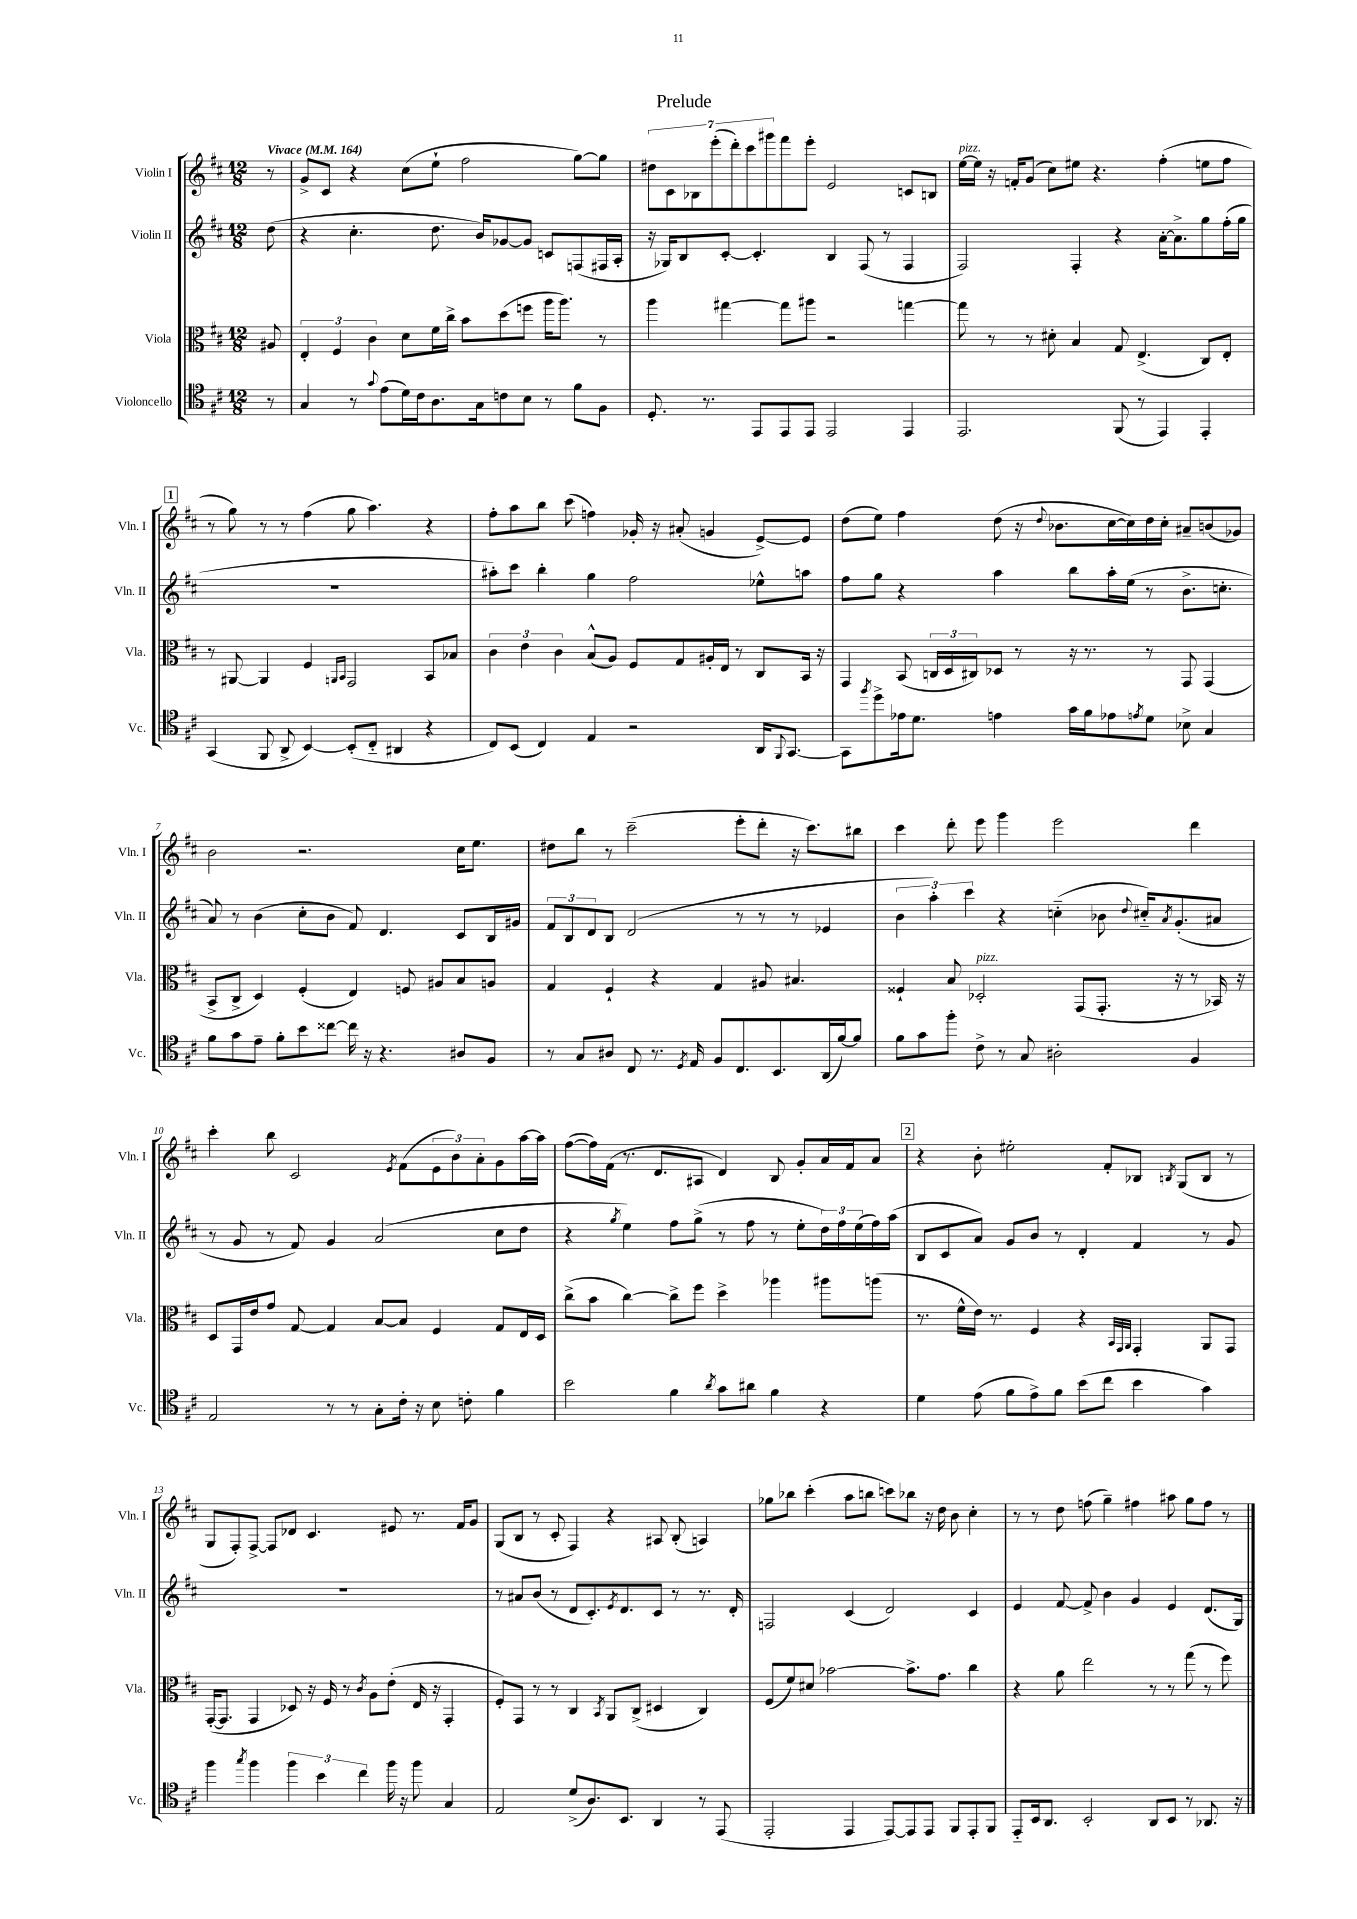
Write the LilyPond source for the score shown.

\header { title = "Prelude" }
<<
\new StaffGroup <<
\new Staff = "s0" \with { instrumentName = "Violin I" shortInstrumentName = "Vln. I" } {
    \clef treble \key d \major \numericTimeSignature \time 12/8 \partial 8 \tempo "Vivace" 4 = 164
    r8 |
    g'8-> cis'8 r4 cis''8( e''8-! fis''2 g''8~) g''8 |
    \tuplet 7/4 { dis''8 cis'8 bes8 e'''8-.( d'''8-.) cis'''8 gis'''8 } fis'''8 e'''8-. e'2 c'8 b8 |
    e''16~^\markup { \italic "pizz." } e''16 r16 f'16-. g'8( cis''8) eis''8 r4. fis''4-.( e''8 fis''8 |
    \mark \markup { \box "1" } r8 g''8) r8 r8 fis''4( g''8 a''4.) r4 |
    fis''8-. a''8 b''8 cis'''8( f''4) ges'16-. r16 ais'8-.( g'4 e'8~->) e'8 |
    d''8( e''8) fis''4 d''8( r16 \appoggiatura { d''8 } bes'8. cis''16~ cis''16) d''16 cis''16-. ais'8-- b'8( ges'8) |
    b'2 r2. cis''16 e''8. |
    dis''8 b''8 r8 cis'''2--( e'''8-. d'''8-. r16 cis'''8.) bis''8 |
    cis'''4 d'''8-. e'''8 g'''4 e'''2 d'''4 |
    cis'''4-. b''8 cis'2 \acciaccatura { e'8 } fis'8( \tuplet 3/2 { e'8 b'8) a'8-. } g'8 a''16~ a''16 |
    fis''8~( fis''16) fis'16( r8. d'8. ais8 d'4) b8 g'8-. a'16 fis'16 a'8 |
    \mark \markup { \box "2" } r4 b'8-. eis''2-. fis'8-. bes8 \acciaccatura { b8 } g8( b8 r8 |
    g8 fis8-.) fis8~-> fis8 des'8 cis'4. eis'8 r8. fis'16 g'8 |
    g8( b8 r8 cis'8-. fis4) r4 ais8 b8-.( a4) |
    ges''8 bes''8 cis'''4-.( a''8 b''8 c'''8) bes''8 r16 d''16 b'8 cis''4-. |
    r8 r8 d''8 f''8( g''4--) fis''4 ais''8 g''8 fis''8 r8 \bar "|." |
}
\new Staff = "s1" \with { instrumentName = "Violin II" shortInstrumentName = "Vln. II" } {
    \clef treble \key d \major \numericTimeSignature \time 12/8 \partial 8
    d''8( |
    r4 cis''4.-. d''8. b'16) ges'8~ ges'8 c'8 f8( fis16 a16-. |
    r16 ges16) b8 cis'8~-. cis'4.-. b4 fis8( r8 fis4 |
    fis2) fis4-. r4 a'16~-. a'8.-> g''8 fis''16-.( g''16 |
    \mark \markup { \box "1" } R1. |
    ais''8-.) cis'''8 b''4-. g''4 fis''2 ees''8-^ a''8 |
    fis''8 g''8 r4 a''4 b''8 a''16-. e''16( r8 b'8.-> c''8.-. |
    a'8) r8 b'4( cis''8-. b'8 fis'8) d'4. cis'8 b16 gis'16 |
    \tuplet 3/2 { fis'8 b8 d'8 } b8 d'2( r8 r8 r8 ees'4 |
    \tuplet 3/2 { b'4 a''4-.) cis'''4 } r4 c''4-_( bes'8 \appoggiatura { d''8 } cis''16-_) \acciaccatura { a'8 } g'8.-.( ais'8 |
    r8 g'8 r8 fis'8) g'4 a'2( cis''8 d''8 |
    r4 \acciaccatura { g''8 } e''4) fis''8 g''8->( r8 fis''8 r8 e''8-. \tuplet 3/2 { d''16) fis''16 e''16( } fis''16) a''16( |
    \mark \markup { \box "2" } b8 cis'8 a'8) g'8 b'8 r8 d'4-. fis'4 r8 g'8 |
    R1. |
    r8 ais'8 b'8( r8 d'8 cis'8.-.) \acciaccatura { e'8 } d'8. cis'8 r8 r8. d'16-. |
    f2 cis'4( d'2) cis'4 |
    e'4 fis'8~ fis'8-> b'4 g'4 e'4 d'8.( g16) \bar "|." |
}
\new Staff = "s2" \with { instrumentName = "Viola" shortInstrumentName = "Vla." } {
    \clef alto \key d \major \numericTimeSignature \time 12/8 \partial 8
    ais8 |
    \tuplet 3/2 { e4-. fis4 cis'4 } d'8 fis'16 cis''16-> b'8 d''8( f''8 a''16 a''8.) r8 |
    a''4 gis''4~ gis''8 ais''8 r2 g''4~ |
    g''8 r8 r8 dis'8-. b4 g8 e4.->( cis8) e8-. |
    \mark \markup { \box "1" } r8 ais,8~ ais,4 fis4 \grace { a,16 b,16 } g,2 b,8 bes8 |
    \tuplet 3/2 { cis'4 e'4 cis'4 } b8-^( a8) fis8 g8 ais16-. e16 r8 cis8 b,16 r16 |
    g,4 b,8( \tuplet 3/2 { c16 d16 cis16) } des8 r8 r16 r8. r8 g,8 g,4( |
    b,8-> cis8-> d4) fis4-.( e4) f8 ais8 b8 a8 |
    g4 fis4-! r4 g4 ais8 bis4. |
    fisis4-! b8 des2-.^\markup { \italic "pizz." } g,8( g,8.-. r16 r8 bes,16) r16 |
    d8 g,16 e'16 g'8 g8~ g4 b8~ b8 fis4 g8 e16 d16 |
    cis''8->( b'8 cis''4~) cis''8-> fis''8 d''4-> aes''4 ais''8 a''8( |
    \mark \markup { \box "2" } r8. fis'16-^ e'16) r8. fis4 r4 \grace { b,32 g,32 a,32 } g,4-. a,8 g,8 |
    g,16~-.( g,8. g,4 des8) r16 fis16 r8 \acciaccatura { cis'8 } a8 e'8-.( e16 r16 g,4-. |
    fis8-.) g,8 r8 r8 cis4 \acciaccatura { b,8 } a,8 cis8->( dis4 cis4) |
    fis8( fis'8) dis'8 bes'2~ bes'8.-> g'8. cis''4 |
    r4 a'8 e''2 r8 r8 g''8( r8 fis''8) \bar "|." |
}
\new Staff = "s3" \with { instrumentName = "Violoncello" shortInstrumentName = "Vc." } {
    \clef tenor \key d \major \numericTimeSignature \time 12/8 \partial 8
    r8 |
    g4 r8 \appoggiatura { g'8 } e'8( d'16) cis'16 a8. g16 c'8 b8 r8 fis'8 fis8 |
    d8.-. r8. e,8 e,8 e,8 e,2 e,4 |
    e,2. fis,8( r8 e,4) e,4-. |
    \mark \markup { \box "1" } g,4( fis,8 a,8-> b,4~) b,8-.( cis8-_ ais,4 r4 |
    cis8) b,8( cis4) e4 r2 a,16 \appoggiatura { fis,8 } g,8.~ |
    g,8 \acciaccatura { fis''8 } d''8-> ees'16 d'8. e'4 g'16 fis'16 ees'8 \acciaccatura { e'8 } d'8 bes8-> g4 |
    fis'8 g'8 e'8-- fis'8-. b'8 cisis''8~ cisis''16 r16 r4. ais8 fis8 |
    r8 g8 ais8 cis8 r8. \acciaccatura { d8 } e16 fis8 cis8. b,8. a,16( fis'16~) fis'8 |
    fis'8 g'8 fis''8-. cis'8-> r8 g8 ais2-. fis4 |
    e2 r8 r8 g8-. cis'16-. r16 b8 c'8-. fis'4 |
    b'2 fis'4 \acciaccatura { a'8 } g'8 ais'8 fis'4 r4 |
    \mark \markup { \box "2" } d'4 e'8( fis'8 e'8->) fis'8 b'8( cis''8 b'4 g'4) |
    fis''4 \acciaccatura { g''8 } fis''4 \tuplet 3/2 { fis''4 b'4 cis''4 } fis''16 r16 fis''8 g4 |
    e2 d'8->( a8.) b,8. a,4 r8 e,8( |
    e,2-. e,4 e,8~) e,8 e,8 fis,8 e,8-. fis,8 |
    e,8-_ b,16 a,8. b,2-. a,8 b,8 r8 aes,8. r16 \bar "|." |
}
>>
>>
